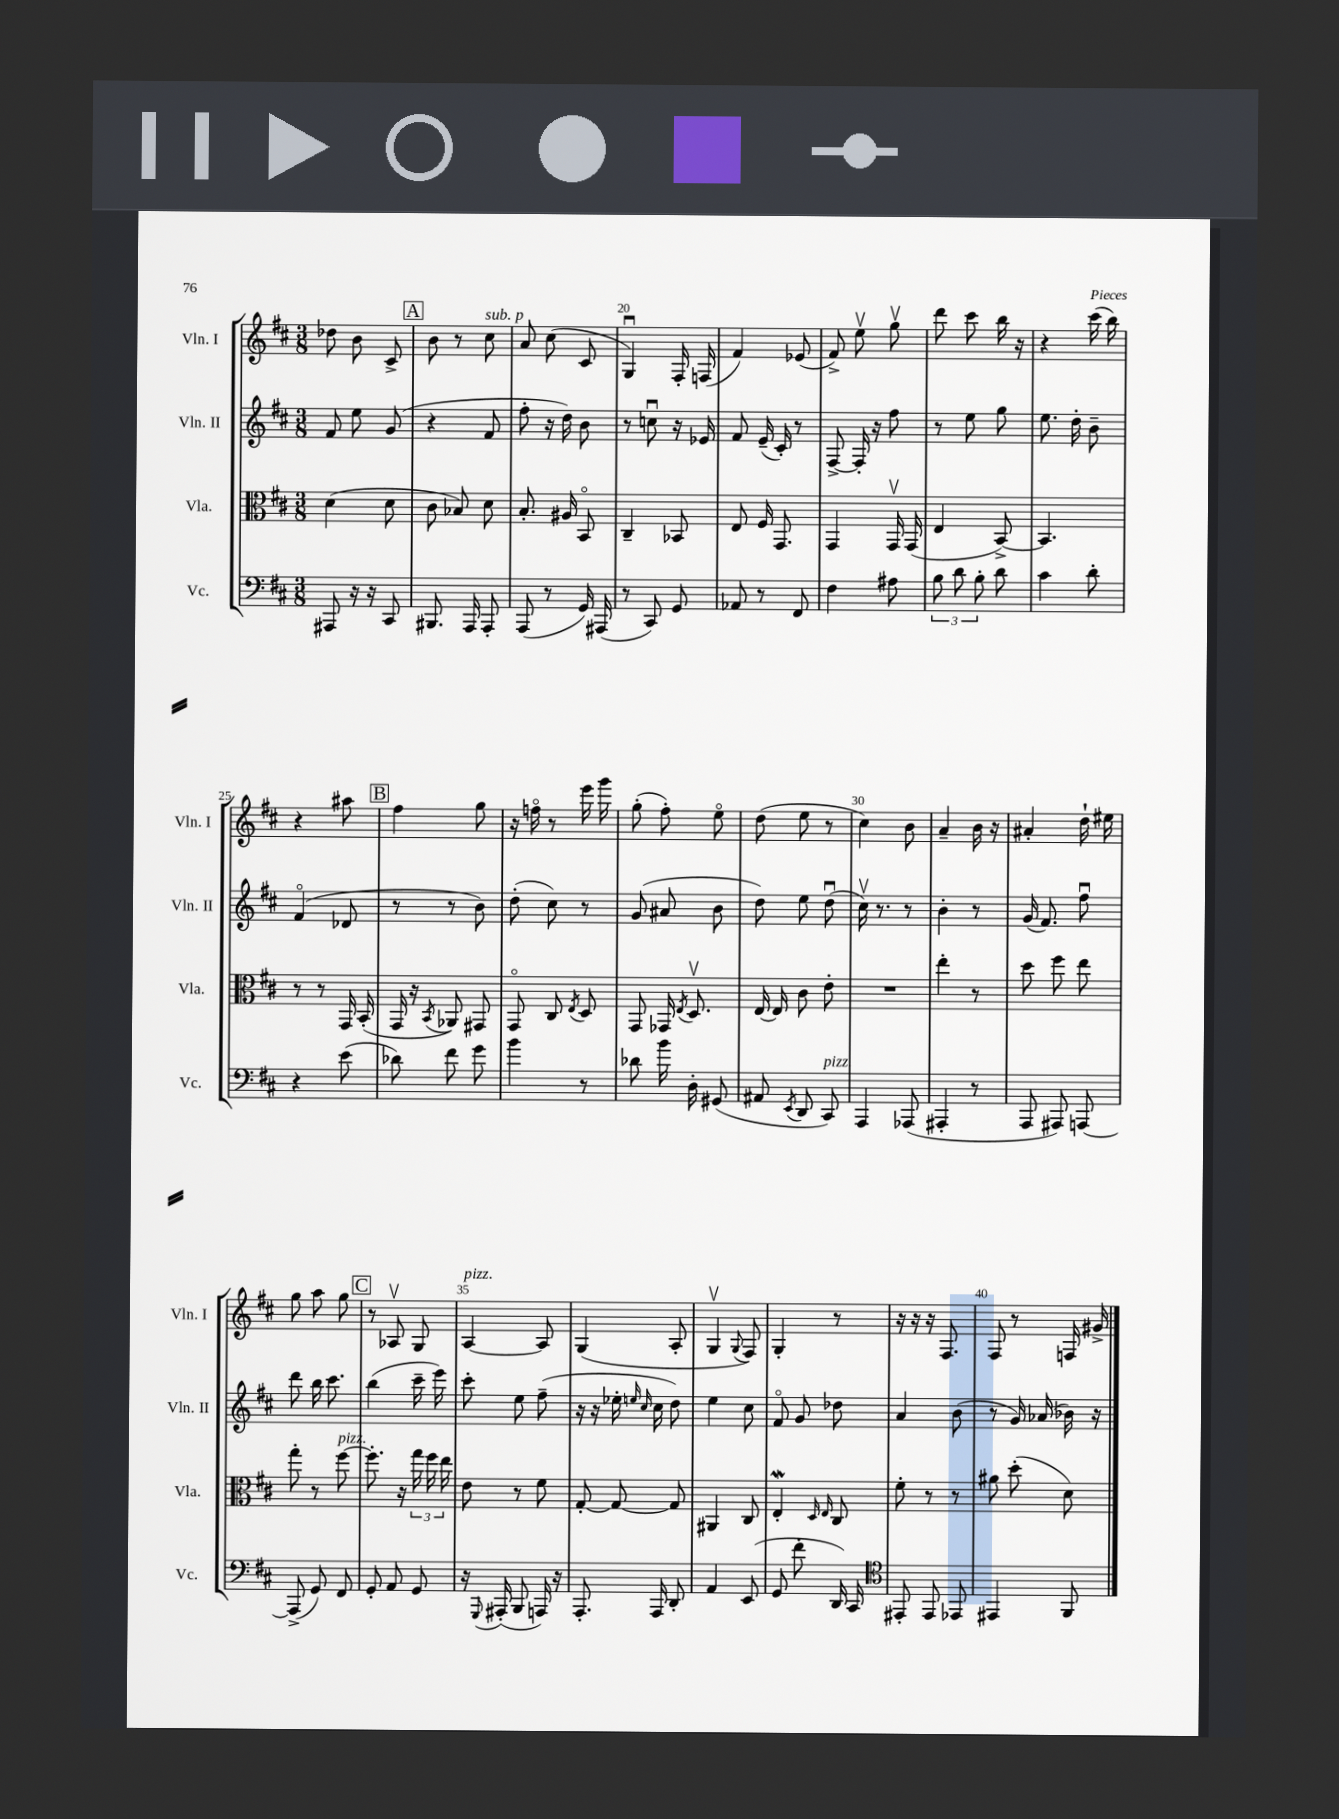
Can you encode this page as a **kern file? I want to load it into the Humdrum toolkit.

**kern	**kern	**kern	**kern
*part4	*part3	*part2	*part1
*staff4	*staff3	*staff2	*staff1
*I"Vc.	*I"Vla.	*I"Vln. II	*I"Vln. I
*I'Vc.	*I'Vla.	*I'Vln. II	*I'Vln. I
*clefF4	*clefC3	*clefG2	*clefG2
*k[f#c#]	*k[f#c#]	*k[f#c#]	*k[f#c#]
*M3/8	*M3/8	*M3/8	*M3/8
=17	=17	=17	=17
8AAA#X/	(4d\	8f#/	8dd-X\
16r	.	8ee\	8b\
16r	.	.	.
8CC#/	8d\	(8g/	8c#^/
!!LO:REH:place=s1:t=A
=18	=18	=18	=18
8.BBB#X/	8c#\	4r	8b\
.	8B-X/)	.	8r
16AAA/	.	.	.
!	!	!	!LO:TX:a:i:t=sub. p
8AAA'/	8d\	8f#/	8cc#\
=19	=19	=19	=19
(8AAA/	8.B'/	8ff#'\	8a/
8r	.	16r	(8cc#\
.	16A#X/	16dd\)	.
16GG/)	8BB/	8b\	8c#/
(16AAA#X/	.	.	.
=20	=20	=20	=20
8r	4C#~/	8r	4Gu/)
8CC#/)	.	8ccnu\	.
8GG/	8BB-X/	16r	16F#'/
.	.	16e-X/	(16Fn/
=21	=21	=21	=21
8AA-X/	8E/	8f#/	4f#/)
8r	16F#/	(16e~/	.
.	8.GG/	16c#'/)	.
8FF#/	.	8r	(8e-X/
=22	=22	=22	=22
4F#\	4GG/	[8F#^/	8f#^/)
.	.	16F#'/]	8eev\
.	.	16r	.
8A#X\	16GGv/	8ff#\	8ggv\
.	(16GG/	.	.
=23	=23	=23	=23
12B\	4E/	8r	8ddd\
12d\	.	.	.
.	.	8ee\	8ccc#\
12B'\	.	.	.
8d\	[8BB^/)	8gg\	16bb\
.	.	.	16r
=24	=24	=24	=24
4c#\	4.BB/]	8.ee\	4r
.	.	16dd'\	.
8d'\	.	8b~\	(16ccc#\
.	.	.	16bb\)
!!LO:LB:g=z
=25	=25	=25	=25
4r	8r	(4f#/	4r
.	8r	.	.
(8e\	16GG/	8d-X/	8aa#X\
.	(16BB'/	.	.
!!LO:REH:place=s1:t=B
=26	=26	=26	=26
8d-X\)	16GG/	8r	4ff#\
.	16r	.	.
.	8qBB/	.	.
8f#\	8AA-X/)	8r	.
8g\	8GG#X/	8b\)	8gg\
=27	=27	=27	=27
4b\	8GG/	(8dd'\	16r
.	.	.	16ffn\
.	8C#/	8cc#\)	8r
.	8qE/	.	.
8r	8D/	8r	16eee\
.	.	.	16ggg\
=28	=28	=28	=28
8d-X\	8GG/	(8g/	(8gg'\
16b\	16GG-X/	8a#X/	8ff#'\)
.	8qE/	.	.
16D'\	8.Dv/	.	.
(8GG#X/	.	8b\	8ee\
=29	=29	=29	=29
8AA#X/	[16E/	8dd\)	(8dd\
.	16E/]	.	.
8qEE/	.	.	.
8DD/	8c#\	8ee\	8ee\
!LO:TX:a:i:t=pizz.	!	!	!
8CC#/)	8e'\	(8ddu\	8r
=30	=30	=30	=30
4AAA/	4.r	16cc#v\)	4cc#\)
.	.	8.r	.
(8AAA-X/	.	8r	8b\
=31	=31	=31	=31
4AAA#X'/	4ee'\	4b'\	4a~/
8r	8r	8r	16b\
.	.	.	16r
=32	=32	=32	=32
8AAA/	8dd\	(16g/	4a#X'/
.	.	8.f#/)	.
8AAA#X/)	8ff#\	.	.
[8AAAn/	8ee\	8ff#u\	16dd`\
.	.	.	16ee#X\
!!LO:LB:g=z
=33	=33	=33	=33
(8AAA^/]	8gg'\	8ddd\	8gg\
8GG/)	8r	16bb\	8aa\
.	.	8.ccc#\	.
!	!LO:TX:a:i:t=pizz.	!	!
8FF#/	[8ff#\	.	8gg\
!!LO:REH:place=s1:t=C
=34	=34	=34	=34
8GG'/	8.ff#'\]	(4bb\	8r
8AA/	.	.	8A-Xv/
.	16r	.	.
8GG/	24gg\	16ccc#~\	8G/
.	24ff#\	.	.
.	.	16eee\)	.
.	24ee\	.	.
=35	=35	=35	=35
!	!	!	!LO:TX:a:i:t=pizz.
16r	8e\	8ccc#'\	[4A/
8qqGGG/	.	.	.
(16AAA#X'/	.	.	.
8BBB/	8r	8ee\	.
16AAAn/)	8f#\	(8ff#~\	8A/]
16r	.	.	.
=36	=36	=36	=36
8.AAA'/	[8G'/	16r	(4G/
.	.	16r	.
.	8G/_	16ee-X'\	.
.	.	16qqeen/	.
.	.	16qqcc#/	.
16AAA/	.	16cc#\	.
8DD'/	8G/]	8dd\)	8A'/
=37	=37	=37	=37
4AA/	4AA#X/	4ee\	4Gv/
.	.	.	8qqG/
(8EE/	8C#/	8cc#\	8F#/)
=38	=38	=38	=38
8GG/	4EW'/	8f#/	4G'/
8f#'\	.	8g/	.
.	16qqD/	.	.
.	16qqE/	.	.
16DD/)	8C#/	8dd-X\	8r
16CC#/	.	.	.
=39	=39	=39	=39
*clefC4	*	*	*
8EE#X'/	8f#'\	4a/	16r
.	.	.	16r
8EE#/	8r	.	16r
.	.	.	8.F#/
8EE-X/	8r	(8b\	.
=40	=40	=40	=40
4EE#X/	8a#X\	8r	8F#/
.	(8dd'\	16g/)	8r
.	.	(16a-X/	.
8FF#/	8d\)	16b-X\)	16Fn/
.	.	16r	16g#X^/
==	==	==	==
*-	*-	*-	*-
